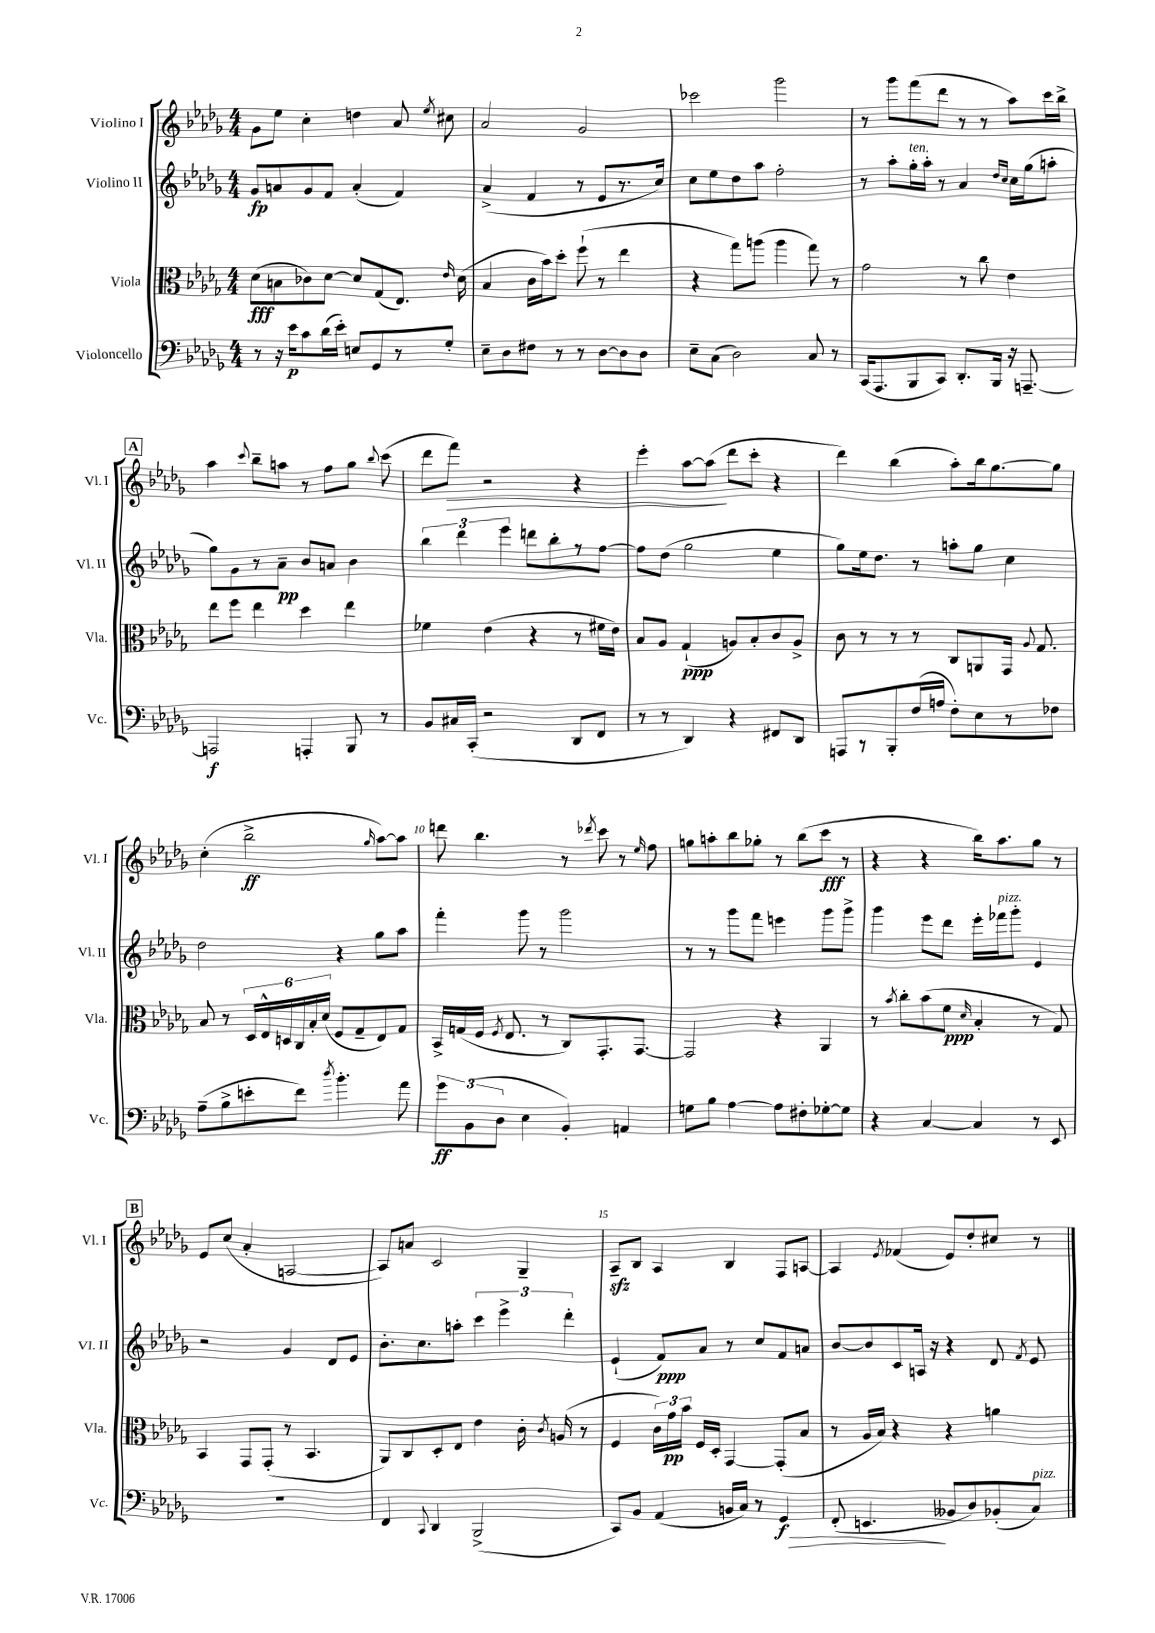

**kern	**kern	**kern	**kern
*staff4	*staff3	*staff2	*staff1
*clefF4	*clefC3	*clefG2	*clefG2
*k[b-e-a-d-g-]	*k[b-e-a-d-g-]	*k[b-e-a-d-g-]	*k[b-e-a-d-g-]
*M4/4	*M4/4	*M4/4	*M4/4
8r	(8d-\L	8g-/L	8g-\L
16r	8B\	8a/	8ee-\J
16e-\LK	.	.	.
8c\	8c-\)	8g-/	4cc'\
(16d-\L	[8d-\J	8f/J	.
16e-'\JJ)	.	.	.
8E/L	8d-/]L	(4a'/	4dd\
8GG-/	(8G-/	.	.
8r	8.E-/J)	4f/)	8a-/
.	.	.	8qee-/
8G-'/J	.	.	8cc#\
.	16qqe-/	.	.
.	(16d-\	.	.
=	=	=	=
8E-~\L	4B-/	(4a-^/	2a-/
8D-\	.	.	.
8F#\J	16c\LL	4f/	.
.	16b-\J)	.	.
8r	8dd-'\J	.	.
8r	(8ff`\	8r	2g-/
[8D-\L	8r	8e-/L	.
8D-\]	4ee-\	8.r	.
8D-\J	.	.	.
.	.	16cc/Jk)	.
=	=	=	=
8E-~\L	4r	8cc\L	2ccc-\
(8C\J	.	8ee-\	.
2D-\)	8gg-\L)	8dd-\	.
.	(8aa\J	8aa-\J	.
.	4aa\	2ff'\	2ggg-\
8C/	8gg-\)	.	.
8r	8r	.	.
=	=	=	=
(16CC/LK	2g-\	8r	8r
8.AAA-/	.	.	.
.	.	8aa-'\L	8ggg-\L
8BBB-/	.	16gg-'\L	(8fff\
.	.	16aa-'\JJ	.
8CC/J)	.	8r	8ddd-\J
8.DD-'/L	8r	4a-/	8r
.	8cc\	.	8r
16BBB-/Jk	.	.	.
.	.	16qqdd-/LL	.
.	.	16qqcc/JJ	.
16r	4e-\	16cc\LL	8aa-\L)
[8.AAA~/	.	(16gg-\J	.
.	.	8aa'\J	16ccc\L
.	.	.	16bb-^\JJ
=	=	=	=
2AAA/]	8ee-\L	8gg-\L)	4aa-\
.	8ff\J	8g-\	.
.	.	.	8qqccc/
.	4ee-\	8r	8bb-~\L
.	.	8a-~\J	8aa\J
4AAA'/	4dd-\	8b-/L	8r
.	.	8a/J	8ff\L
8BBB-/	4ee-\	4b-\	8gg-\J
.	.	.	8qqbb-/
8r	.	.	(8ccc\
=	=	=	=
8BB-/L	4f-\	6bb-\	8ddd-\L
16C#/L	.	.	8fff\J)
.	.	6ddd-\	.
(16CC'/JJ	.	.	.
2r	(4e-\	.	2r
.	.	6eee-\	.
.	4r	8ddd\L	.
.	.	8bb-'\	.
8DD-/L	8r	8r	4r
8FF/J	16f#\LL	[8ff\J	.
.	16e-\JJ)	.	.
=	=	=	=
8r	8B-/L	8ff\]L	4eee-'\
8r	8A-/J	(8dd-\J	.
4DD-/)	(4G-`/	2gg-\	[8aa-\L
.	.	.	(8aa-\]J
4r	8A/L)	.	8ddd-\L
.	8B-'/	.	8ccc'\J
8FF#/L	8c/	4ee-\	4r
8DD-/J	8A^/J	.	.
=	=	=	=
8AAA/L	8c\	8gg-\L)	4ddd-\)
8r	8r	16ee-\k	.
.	.	8.dd-\J	.
8BBB-'/	8r	.	(4bb-\
(16F/L	8r	8r	.
16A/JJ	.	.	.
8F'\L)	8C/L	8aa'\L	8aa-'\L)
8E-\	8AA/	8gg-\J	16bb-\k
.	.	.	[8.gg-\
8r	16GG-/Jk	4cc\	.
.	8qqA-/	.	.
.	8.G-/	.	.
8F-\J	.	.	8gg-\]J
=	=	=	=
(8A-~\L	8B-/	2dd-\	(4cc'\
8B-^\	8r	.	.
8e'\	24D-/LL	.	2bb-^\
.	24E-^^/	.	.
.	24D/	.	.
8f\J)	24C/	.	.
.	24B-'/	.	.
.	(24d-/JJ	.	.
8qdd-/	.	.	.
4.b-'\	8F/L	4r	.
.	8G-~/	.	.
.	.	.	16qqgg-/
.	8E-/)	8gg-\L	[8aa-\L)
8a-\	8G-/J	8aa-\J	8aa-\]J
=	=	=	=
12g-\L	16BB-^/LL	4fff'\	8ddd\
.	(16G/	.	.
(12BB-\	.	.	.
.	16F/JJ	.	4.bb-\
12D-\J	.	.	.
.	8qF/	.	.
.	8.E-/	.	.
4E-\	.	8ggg-\	.
.	8r	8r	.
4BB-'/)	8C/L)	2ggg-\	8r
.	.	.	8qddd-/
.	8.GG-'/	.	8ccc\
4AA/	.	.	8r
.	[8.GG-/J	.	.
.	.	.	16qqee-/
.	.	.	8ff\
=	=	=	=
8G\L	2GG-/]	8r	8gg\L
8B-\J	.	8r	8aa'\
[4A-\	.	8ggg-\L	8bb-\
.	.	8fff\J	8gg-'\J
8A-\]L	4r	4eee\	8r
8F#'\	.	.	(8bb-\L
[8G-'\	4AA-/	8ggg-\L	8ccc\J
8G-\]J	.	8ggg-^\J	8r
=	=	=	=
4r	8r	4ggg-\	4r
.	8qb-/	.	.
.	8cc'\L	.	.
[4C/	(8b-\	8eee-\L	4r
.	8f\J	8ddd-\J	.
.	16qqd-/	.	.
4C/]	4B-'/	16eee-'\LL	16bb-\LK)
.	.	16fff-\J	8.aa-\
.	.	8ggg-'\J	.
8r	8r	4e-/	8gg-\J
8EE-/	8G-/)	.	8r
=	=	=	=
1r	4BB-/	2r	8e-/L
.	.	.	(8cc/J
.	8GG-/L	.	4a-'/
.	(8GG-'/J	.	.
.	8r	4g-/	[2A/
.	4.BB-/	.	.
.	.	8d-/L	.
.	.	8e-/J	.
=	=	=	=
4FF/	8AA-/L)	8.b-'\L	8A/]L)
.	8C/	.	8a/J
.	.	8.cc\	.
8qqCC/	.	.	.
4DD-/	8D-'/	.	2c/
.	8E-/J	8aa'\J	.
(2BBB-^/	4e-\	6ccc\	.
.	.	6eee-^\	.
.	16c'\	.	4G-~/
.	8qc/	.	.
.	(16A/	.	.
.	.	6ddd-'\	.
.	8r	.	.
=	=	=	=
8CC/L)	4F/	(4e-`/	8A-~/L
8BB-/J	.	.	8B-/J
(4AA-/	24c\LL)	8f/L)	4A-/
.	24g-\	.	.
.	24b-\JJ	.	.
.	16F/LL	8a-/J	.
.	16D-'/JJ	.	.
16BB/LL	[4GG-/	8r	4B-/
16C/JJ)	.	.	.
8r	.	8cc/L	.
4GG-/	(8GG-'/]L	8f/	8F/L
.	8B-/J	8a/J	[8A/J
=	=	=	=
(8FF'/	8r	[8b-/L	4A/]
4.EE/	16A-/LL	8b-/]	.
.	16B-/JJ)	.	.
.	.	.	8qe-/
.	4r	8c/	(4f-/
.	.	16A/Jk	.
.	.	16r	.
8BB--/L	4r	4r	8e-/L)
8D-/)	.	.	8dd-'/
(8BB-'/	4a\	8d-/	8cc#/J
.	.	8qf/	.
8C/J)	.	8e-/	8r
==	==	==	==
*-	*-	*-	*-
